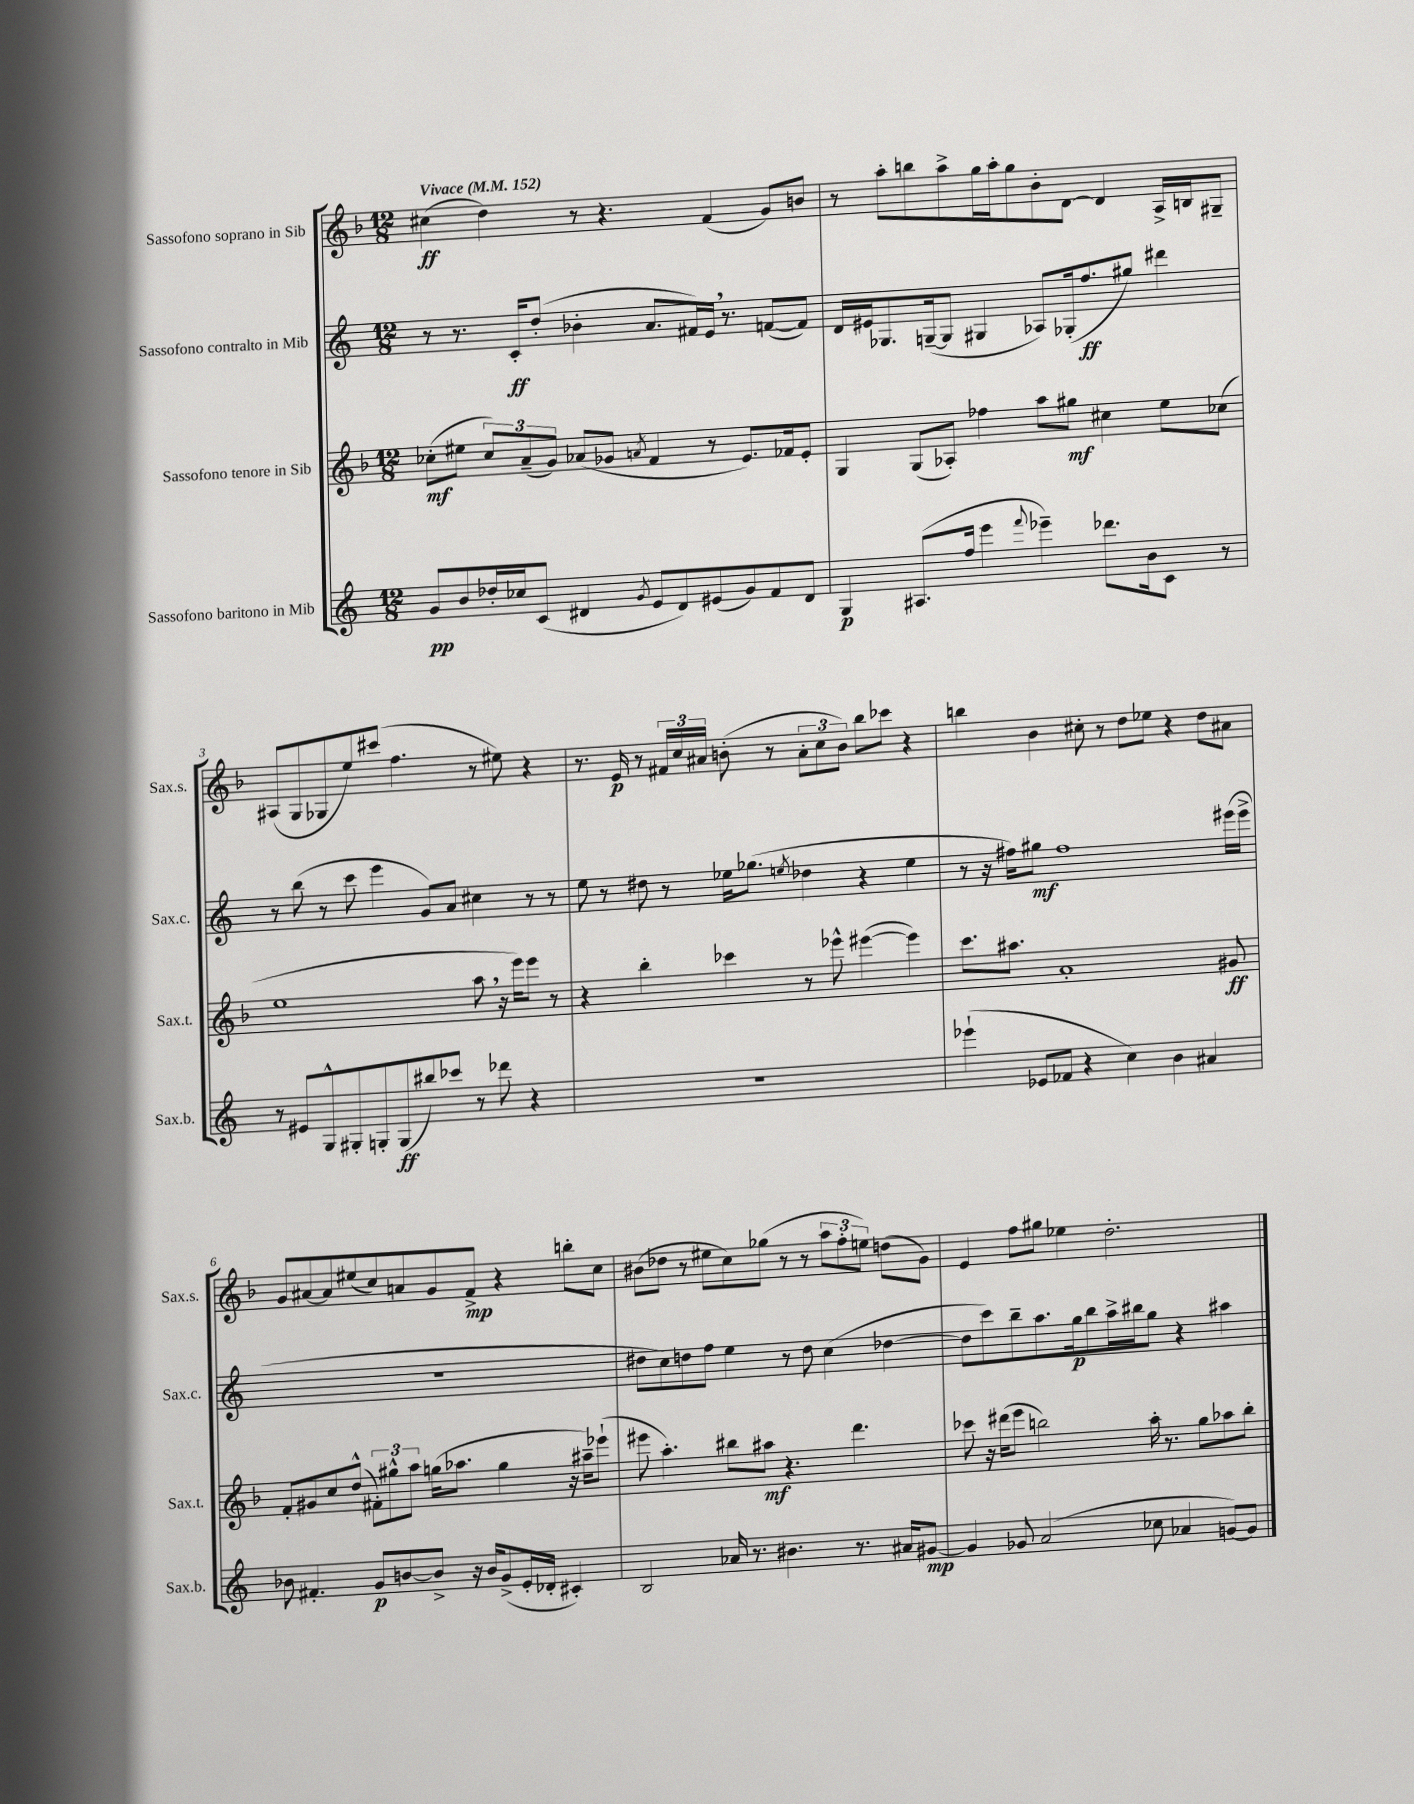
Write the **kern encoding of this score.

**kern	**kern	**kern	**kern
*staff4	*staff3	*staff2	*staff1
*clefG2	*clefG2	*clefG2	*clefG2
*k[]	*k[b-]	*k[]	*k[b-]
*M12/8	*M12/8	*M12/8	*M12/8
*MM152	*MM152	*MM152	*MM152
8g	(8cc-'	8r	(4cc#
8b	8ee#	8.r	.
16dd-'	12cc-)	.	4dd)
16cc-	.	16c'	.
.	(12a~	.	.
(8c	.	(8dd'	.
.	12g)	.	.
4d#	(8a-	4b-'	8r
.	8g-	.	4.r
8qg	8qa	.	.
8e	4f	8.a	.
8d#)	.	.	.
.	.	16f#)	.
(8e#	8r	16e	(4f
.	.	8.r	.
8g)	8.e)	.	.
8f	.	([8f	8g)
.	16f-	.	.
8d#	8e'	8f])	8b
=	=	=	=
4G	4G	16d	8r
.	.	16e#	.
.	.	8.G-	8aa'
(8.A#	(8G	.	8bb
.	.	([16G~	.
.	8A-')	8G]	8aa^
16ff	.	.	.
4eee	4ff-	4G#	16gg
.	.	.	16aa'
.	.	.	8gg
8qqfff	.	.	.
4eee-~)	8aa	8A-)	8b-'
.	8gg#	(16G-'	[8d
.	.	8.ff	.
8.ddd-	4cc#	.	4d]
.	.	8gg#)	.
16b	.	.	.
8c	8ee	4ddd#	16A^
.	.	.	16B
8r	(8cc-	.	8G#~
=	=	=	=
8r	1ee	8r	(8A#
8e#	.	(8bb	8G
8G^^	.	8r	8G-
8G#'	.	8ccc	8ee)
8G'	.	4eee	(8ccc#
(8G	.	.	4.ff
8bb#)	.	8g)	.
8ccc-	.	8a	.
8r	8aa	4cc#	8r
8ddd-	16r	.	8ee#)
.	16eee)	.	.
4r	8eee	8r	4r
.	8r	8r	.
=	=	=	=
1.r	4r	8ee	8.r
.	.	8r	.
.	.	.	16e
.	4bb-'	8dd#	8r
.	.	8r	24f#
.	.	.	24cc
.	.	.	24a#
.	4ccc-	16ee-	(8b'
.	.	(8.gg-	.
.	.	.	8r
.	.	8qee	.
.	8r	4dd-	12a#'
.	.	.	12cc
.	8eee-^^	.	.
.	.	.	12b)
.	([4eee#	4r	8bb-
.	.	.	8ccc-
.	4eee#])	4ee	4r
=	=	=	=
(4eee-`	8.ccc	8r	4bb
.	.	16r	.
.	8.aa#	16ff#)	.
8e-	.	8gg#	4b-
8f-	1a'	1ff#	.
4r	.	.	8cc#'
.	.	.	8r
4cc)	.	.	8dd
.	.	.	8ee-
4b	.	.	4r
4a#	.	.	8dd
.	8g#	(16eee#	8a#
.	.	16eee#^	.
=	=	=	=
8b-	8f'	1.r	8g
4.f#'	8g#	.	[8a#
.	8cc	.	8a#]
.	(8dd^^	.	(8ee#
8g	12f#')	.	8cc)
.	12gg#^^	.	.
[8b	.	.	8a
.	12aa	.	.
8b^]	(16gg	.	8g
.	8.aa-	.	.
16r	.	.	8f^
16b	.	.	.
(8g^	4gg	.	4r
16e'	.	.	.
16d-'	.	.	.
4c#')	16r	.	8bb'
.	16aa#~)	.	.
.	(8eee-`	.	8cc
=	=	=	=
2B	8eee#	8dd#	(8b#
.	4.aa')	8cc)	8dd-
.	.	8dd	8r
.	.	8ff	8ee#
16a-	8bb#	4ee	8cc)
8.r	.	.	.
.	8aa#	.	(8gg-
4.b#	4.r	8r	8r
.	.	8dd	8r
.	.	(4cc	12aa
.	.	.	12ff'
8.r	4.ddd	.	.
.	.	.	12ee)
.	.	[4dd-	(8dd
16a#	.	.	.
[8g#	.	.	8g)
=	=	=	=
4g#]	8ccc-	8dd-]	4e
.	16r	8ccc)	.
.	(16ddd#	.	.
8g-	8eee	8bb~	8ff
(2a	2bb)	8.aa	8gg#
.	.	.	4ee-
.	.	16gg	.
.	.	8bb	.
.	.	16aa^	2.dd'
.	.	16bb#	.
8cc-	16aa'	8gg	.
.	8.r	.	.
4a-	.	4r	.
.	8gg	.	.
[8g)	8aa-	4aa#	.
8g]	8bb'	.	.
==	==	==	==
*-	*-	*-	*-
